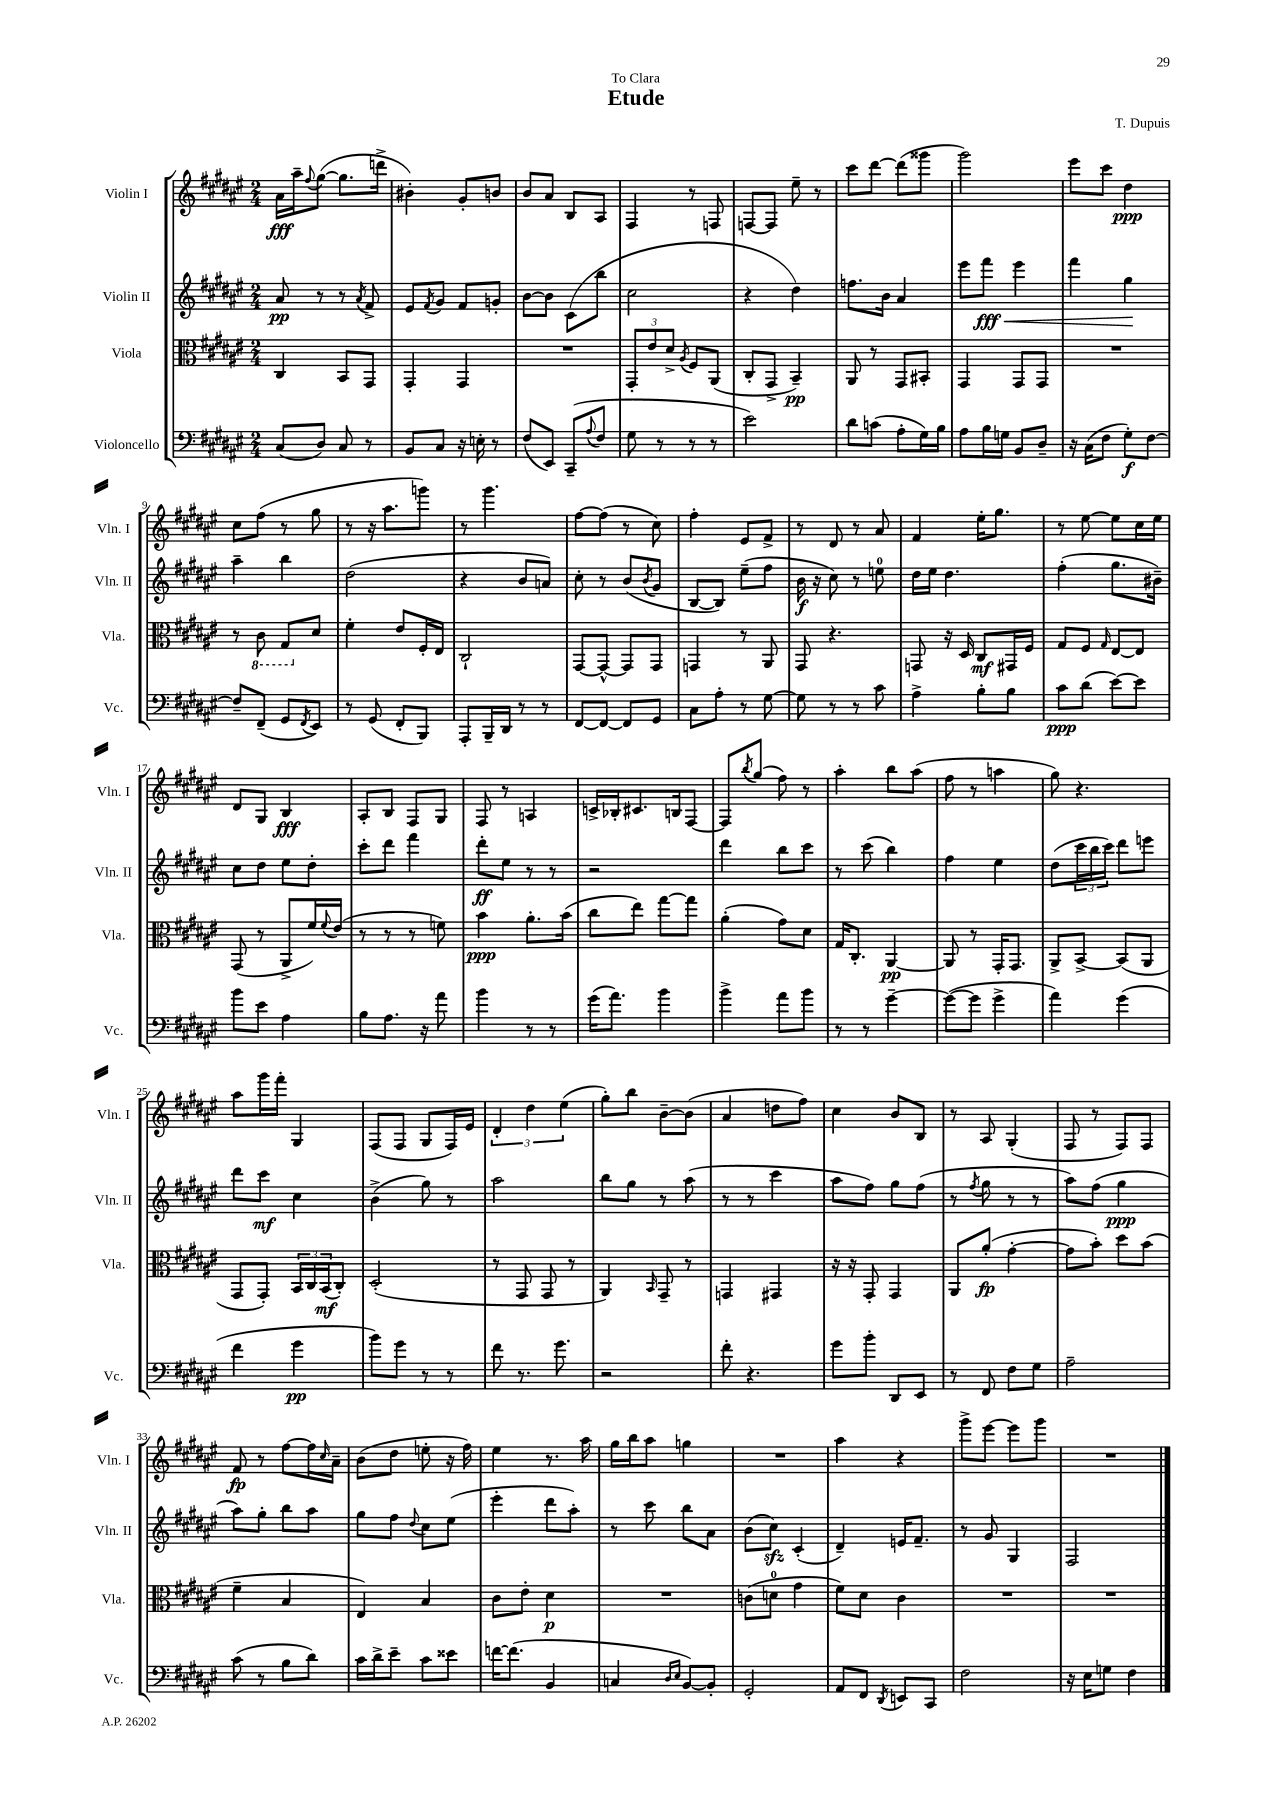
\header { title = "Etude" composer = "T. Dupuis" dedication = "To Clara" }
<<
\new StaffGroup <<
\new Staff = "s0" \with { instrumentName = "Violin I" shortInstrumentName = "Vln. I" } {
    \clef treble \key fis \major \numericTimeSignature \time 2/4
    ais'16\fff ais''16-- \appoggiatura { fis''8 } gis''8~( gis''8. d'''16-> |
    bis'4-.) gis'8-. b'8 |
    b'8 ais'8 b8 ais8 |
    fis4 r8 f8 |
    f8~ f8 eis''8-- r8 |
    cis'''8 dis'''8~ dis'''8( gisis'''8 |
    gis'''2) |
    eis'''8 cis'''8 dis''4\ppp |
    cis''8 fis''8( r8 gis''8 |
    r8 r16 ais''8. g'''8) |
    r8 gis'''4. |
    fis''8~ fis''8( r8 cis''8) |
    fis''4-. eis'8 fis'8-> |
    r8 dis'8 r8 ais'8 |
    fis'4 eis''16-. gis''8. |
    r8 eis''8~ eis''8 cis''16 eis''16 |
    dis'8 gis8 b4\fff |
    ais8-. b8 fis8 gis8 |
    fis8 r8 a4 |
    c'16-> bes16-. cis'8. b16 fis8~ |
    fis8 \acciaccatura { b''8 } gis''8( fis''8) r8 |
    ais''4-. b''8 ais''8( |
    fis''8 r8 a''4 |
    gis''8) r4. |
    ais''8 gis'''16 fis'''16-. gis4 |
    fis8( fis8 gis8 fis16) eis'16 |
    \tuplet 3/2 { dis'4-. dis''4 eis''4( } |
    gis''8-.) b''8 b'8~-- b'8( |
    ais'4 d''8 fis''8) |
    cis''4 b'8 b8 |
    r8 ais8 gis4-.( |
    fis8 r8 fis8) fis8 |
    fis'8\fp r8 fis''8~ fis''16 \grace { cis''16 } ais'16-- |
    b'8( dis''8 e''8-. r16 fis''16) |
    eis''4 r8. ais''16 |
    gis''16 b''16 ais''8 g''4 |
    R2 |
    ais''4 r4 |
    gis'''8-> eis'''8~ eis'''8 gis'''8 |
    R2 \bar "|." |
}
\new Staff = "s1" \with { instrumentName = "Violin II" shortInstrumentName = "Vln. II" } {
    \clef treble \key fis \major \numericTimeSignature \time 2/4
    ais'8\pp r8 r8 \acciaccatura { ais'8 } fis'8-> |
    eis'8 \acciaccatura { fis'8 } gis'8 fis'8 g'8-. |
    b'8~ b'8 cis'8( b''8 |
    cis''2 |
    r4 dis''4) |
    f''8. b'16 ais'4 |
    eis'''8 fis'''8\fff\< eis'''4 |
    fis'''4 gis''4\! |
    ais''4-- b''4 |
    dis''2( |
    r4 b'8 a'8) |
    cis''8-. r8 b'8( \acciaccatura { b'8 } gis'8 |
    b8~ b8) eis''8--( fis''8 |
    b'16\f r16 cis''8) r8 e''8-0 |
    dis''16 eis''16 dis''4. |
    fis''4-.( gis''8. bis'16--) |
    cis''8 dis''8 eis''8 dis''8-. |
    cis'''8-. dis'''8 fis'''4 |
    dis'''8-.\ff eis''8 r8 r8 |
    r2 |
    dis'''4 b''8 cis'''8 |
    r8 cis'''8( b''4) |
    fis''4 eis''4 |
    dis''8( \tuplet 3/2 { cis'''16 b''16 cis'''16) } dis'''8 e'''8 |
    dis'''8 cis'''8\mf cis''4 |
    b'4->( gis''8) r8 |
    ais''2 |
    b''8 gis''8 r8 ais''8( |
    r8 r8 cis'''4 |
    ais''8 fis''8) gis''8 fis''8( |
    r8 \acciaccatura { fis''8 } gis''8 r8 r8 |
    ais''8) fis''8( gis''4\ppp |
    ais''8) gis''8-. b''8 ais''8 |
    gis''8 fis''8 \appoggiatura { dis''8 } cis''8 eis''8( |
    eis'''4-. dis'''8 ais''8-.) |
    r8 cis'''8 b''8 ais'8 |
    b'8( cis''8\sfz) cis'4-.( |
    dis'4--) e'16 fis'8.-- |
    r8 gis'8 gis4 |
    fis2 \bar "|." |
}
\new Staff = "s2" \with { instrumentName = "Viola" shortInstrumentName = "Vla." } {
    \clef alto \key fis \major \numericTimeSignature \time 2/4
    cis4 b,8 gis,8 |
    gis,4-. gis,4 |
    R2 |
    \tuplet 3/2 { gis,8-. eis'8 dis'8-> } \acciaccatura { ais8 } fis8 ais,8( |
    cis8-. gis,8-> b,4--\pp) |
    ais,8 r8 gis,8 bis,8-. |
    gis,4 gis,8 gis,8 |
    R2 |
    r8 \ottava #-1 cis8 gis,8 \ottava #0 dis'8 |
    fis'4-. eis'8 fis16-. eis16 |
    cis2-! |
    gis,8~ gis,8~-^ gis,8 gis,8 |
    g,4 r8 ais,8 |
    gis,8 r4. |
    g,8 r16 dis16 cis8\mf gis,16 fis16 |
    gis8 fis8 \grace { gis16 } eis8~ eis8 |
    gis,8( r8 ais,8-> fis'16) \appoggiatura { fis'8 } eis'16( |
    r8 r8 r8 f'8) |
    b'4\ppp ais'8.-. b'16( |
    cis''8 eis''8) gis''8~ gis''8 |
    ais'4-.( gis'8) dis'8 |
    gis16 cis8.-. ais,4~\pp |
    ais,8 r8 gis,16-. gis,8. |
    ais,8-> b,8~-> b,8( ais,8 |
    gis,8 gis,8-.) \tuplet 3/2 { b,16 cis16 b,16\mf( } cis8-.) |
    dis2-.( |
    r8 gis,8 gis,8 r8 |
    ais,4) \grace { b,16 } gis,8-- r8 |
    g,4 gis,4 |
    r16 r16 gis,8-. gis,4 |
    ais,8 ais'8-.\fp( gis'4~-. |
    gis'8 b'8-.) dis''8 b'8( |
    fis'4-- b4 |
    eis4) b4 |
    cis'8 eis'8-. dis'4\p |
    R2 |
    c'8( d'8-0 gis'4 |
    fis'8) dis'8 cis'4 |
    R2 |
    R2 \bar "|." |
}
\new Staff = "s3" \with { instrumentName = "Violoncello" shortInstrumentName = "Vc." } {
    \clef bass \key fis \major \numericTimeSignature \time 2/4
    cis8( dis8) cis8 r8 |
    b,8 cis8 r16 e16-. r8 |
    fis8( eis,8) cis,8--( \appoggiatura { ais8 } fis8 |
    gis8 r8 r8 r8 |
    eis'2) |
    dis'8 c'8( ais8-. gis16) b16 |
    ais8 b16 g16 b,8 dis8-- |
    r16 cis16( fis8 gis8-.\f) fis8~ |
    fis8-- fis,8--( gis,8 \acciaccatura { fis,8 } eis,8) |
    r8 gis,8( fis,8-. b,,8) |
    ais,,8-. b,,16-- dis,16 r8 r8 |
    fis,8~ fis,8~ fis,8 gis,8 |
    cis8 ais8-. r8 gis8~ |
    gis8 r8 r8 cis'8 |
    ais4-> b8-. b8 |
    cis'8\ppp dis'8( eis'8~) eis'8 |
    b'8 eis'8 ais4 |
    b8 ais8. r16 ais'8 |
    b'4 r8 r8 |
    gis'16( ais'8.) b'4 |
    b'4-> ais'8 b'8 |
    r8 r8 gis'4~-- |
    gis'8~( gis'8 gis'4-> |
    ais'4) gis'4( |
    fis'4 gis'4\pp |
    b'8) gis'8 r8 r8 |
    fis'8 r8. gis'8. |
    r2 |
    fis'8-. r4. |
    gis'8 b'8-. dis,8 eis,8 |
    r8 fis,8 fis8 gis8 |
    ais2-- |
    cis'8( r8 b8 dis'8) |
    cis'16 dis'16-> eis'8-- cis'8 eisis'8 |
    f'16~ f'8.( b,4 |
    c4 \grace { dis16 eis16 } b,8~) b,8-. |
    gis,2-. |
    ais,8 fis,8 \acciaccatura { dis,8 } e,8 cis,8 |
    fis2 |
    r16 eis16 g8 fis4 \bar "|." |
}
>>
>>
